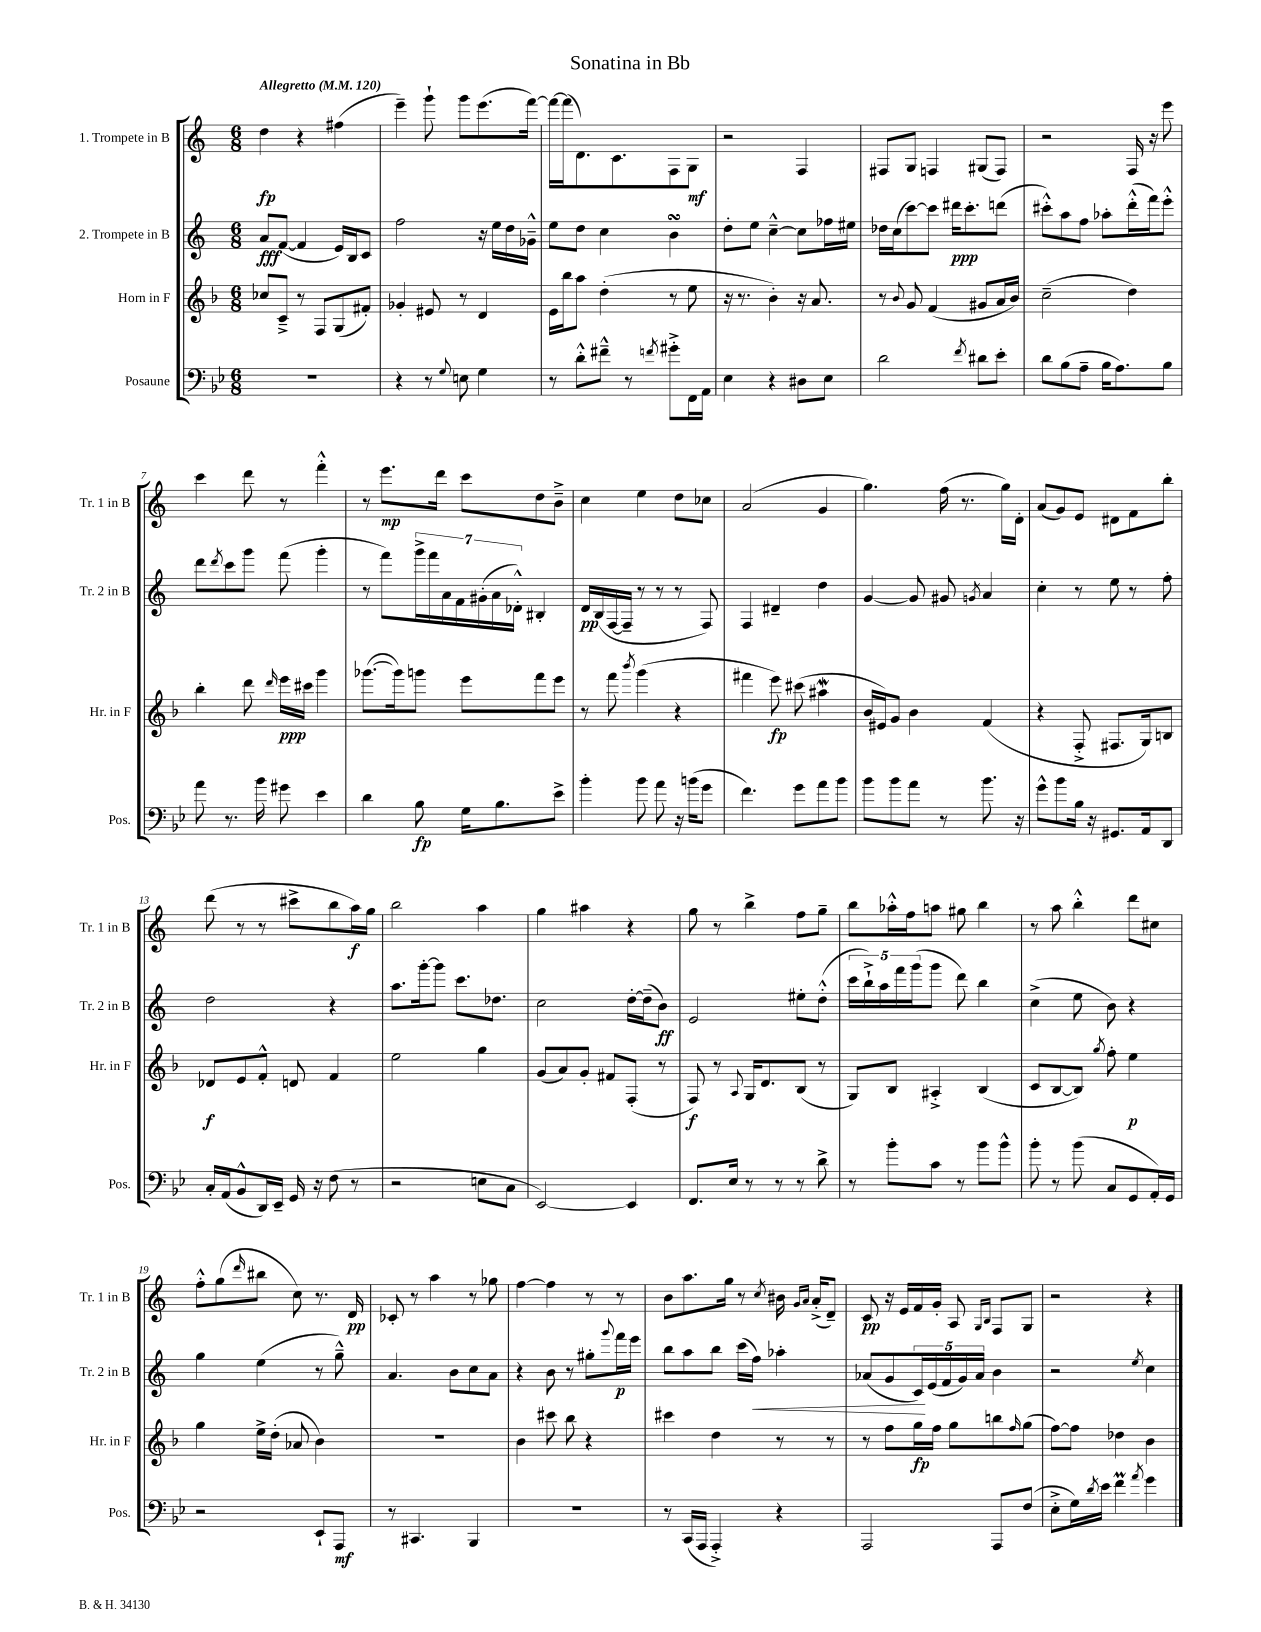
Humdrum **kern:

**kern	**kern	**kern	**kern
*staff4	*staff3	*staff2	*staff1
*clefF4	*clefG2	*clefG2	*clefG2
*k[b-e-]	*k[b-]	*k[]	*k[]
*M6/8	*M6/8	*M6/8	*M6/8
*MM120	*MM120	*MM120	*MM120
2.r	8cc-	8a	4dd
.	8c~^	([8f	.
.	8r	4f]	4r
.	8F	.	.
.	(8G	16e)	(4ff#
.	.	16B	.
.	8f#')	8c	.
=	=	=	=
4r	4g-'	2ff	4eee~)
8r	8e#	.	8ggg`
8qqG	.	.	.
8E	8r	.	8ggg
4G	4d	16r	(8.eee
.	.	16ee	.
.	.	16dd	.
.	.	16g-~^^	[16fff)
=	=	=	=
8r	16e	8ee	16fff_
.	16bb-	.	(16fff]
8d'^^	8aa	8dd	8.d)
8f#~^^	(4dd'	4cc	.
.	.	.	8.c
8r	.	.	.
8qf	.	.	.
8g#'^	8r	4b	8F
16FF	8ee	.	8G
16AA	.	.	.
=	=	=	=
4E-	16r	8dd'	2r
.	8.r	.	.
.	.	8ee	.
4r	4b-')	[4cc~^^	.
8D#	16r	8cc]	4F
.	8.a	.	.
8E-	.	16ff-	.
.	.	16ee#	.
=	=	=	=
2d	8r	16dd-	8F#
.	.	(16cc	.
.	8qqb-	.	.
.	8g	[8ccc)	8G
.	(4f	8ccc]	4F
.	.	16ddd#	.
.	.	8.ccc'	.
8qf	.	.	.
8d#	8g#	.	(8G#
8e-'	16a	(8ddd	8F)
.	16b-)	.	.
=	=	=	=
8d	(2cc~	8ccc#'^^)	2r
(8B-	.	8aa	.
8A~	.	8ff	.
16B-	.	8aa-'	.
8.A)	.	.	.
.	4dd)	(16ddd'^^	16F
.	.	16fff)	16r
8B-	.	8eee'^^	8eee
=	=	=	=
8a	4bb-'	8ddd	4ccc
.	.	8qddd	.
8.r	.	8ccc	.
.	8ddd	8ggg	8ddd
16b-	.	.	.
.	16qqddd	.	.
8g#	16eee	(8fff	8r
.	16ccc#	.	.
4e-	4ggg	4ggg'	4fff'^^
=	=	=	=
4d	([8.ggg-	8r	8r
.	.	8fff)	8.eee
.	16ggg-])	.	.
8B-	8ggg	28ggg^	.
.	.	28fff	.
.	.	.	16ddd
.	.	28a	.
.	.	28f	.
16G	8eee	.	8ccc
.	.	(28g#'	.
.	.	28a	.
8.B-	.	.	.
.	.	28d-'^^)	.
.	8fff	4B#'	8dd
8e-^	8eee	.	8b~^
=	=	=	=
4b-'	8r	16d	4cc
.	.	(16B	.
.	8fff	[16F	.
.	.	16F~]	.
.	8qbbb-	.	.
8b-	(4ggg	8r	4ee
8a	.	8r	.
16r	4r	8r	8dd
(16b	.	.	.
8g	.	8F)	8cc-
=	=	=	=
4.f)	4fff#	4F	(2a
.	8eee)	4d#~	.
8g	(8ccc#	.	.
8a	4aa#	4dd	4g
8b-	.	.	.
=	=	=	=
8b-	16b-	[4g	4.gg)
.	16e#)	.	.
8b-	8g	.	.
8a	4b-	8g]	.
8r	.	8g#	(16ff
.	.	.	8.r
.	.	8qg	.
8.b-	(4f	4a	.
.	.	.	16gg)
16r	.	.	16d'
=	=	=	=
8g^^	4r	4cc'	(8a
8b-	.	.	8g)
16B-	8F'^	8r	8e
16r	.	.	.
8.GG#	8.F#	8ee	8d#
.	.	8r	8f
16AA	16G)	.	.
8DD	8B	8ff'	8bb'
=	=	=	=
16C'	8d-	2dd	(8ddd
(16AA	.	.	.
8BB-^^	8e	.	8r
16DD)	8f'^^	.	8r
16EE-~	.	.	.
16GG	8d	.	8ccc#^
16r	.	.	.
(8F	4f	4r	8bb
8r	.	.	16aa)
.	.	.	16gg
=	=	=	=
2r	2ee	8.aa	2bb
.	.	[16ggg'	.
.	.	8ggg]	.
.	.	8.ccc	.
8E	4gg	.	4aa
.	.	8.dd-	.
8C	.	.	.
=	=	=	=
[2EE-)	(8g	2cc	4gg
.	8a)	.	.
.	8g'	.	4aa#
.	8f#	.	.
4EE-]	(8F'	[16dd'	4r
.	.	(16dd~]	.
.	8r	8b)	.
=	=	=	=
8.FF	8F)	2e	8gg
.	8r	.	8r
16E-	.	.	.
.	8qqA	.	.
8r	16G	.	4bb^
.	8.d	.	.
8r	.	.	.
8r	(8B-	8ee#'	8ff
8d^	8r	(8dd'^^	8gg~
=	=	=	=
8r	8G)	20ccc	8bb
.	.	20bb`^)	.
.	.	20aa	.
8b-'	8B-	.	16aa-'^^
.	.	20fff	.
.	.	.	16ff
.	.	(20ggg	.
8c	4A#'^	8ggg	8aa
8r	.	8ddd)	8gg#
8b-	(4B-	4bb	4bb
8b-^^	.	.	.
=	=	=	=
8b-'	8c	(4cc^	8r
8r	[8B-	.	8aa
(8b-	8B-])	8ee	4bb'^^
.	8qgg	.	.
8C	8ff'	8b)	.
8GG	4ee	4r	8ddd
16AA')	.	.	8cc#
16GG	.	.	.
=	=	=	=
2r	4gg	4gg	8ff'^^
.	.	.	(8gg
.	.	.	16qqddd
.	16ee^	(4ee	8bb#
.	(16dd'	.	.
.	8a-	.	8cc)
8EE-`	4b-)	8r	8.r
8AAA	.	8gg~^^)	.
.	.	.	16d
=	=	=	=
8r	2.r	4.a	8c-'
4.CC#	.	.	8r
.	.	.	4aa
.	.	8b	.
4BBB-	.	8cc	8r
.	.	8a	8gg-
=	=	=	=
2.r	4b-	4r	[4ff
.	8ccc#	8b	4ff]
.	8bb-	8r	.
.	4r	8gg#'	8r
.	.	8qqggg	.
.	.	16fff	8r
.	.	16eee	.
=	=	=	=
8r	4ccc#	8bb	8b
(16CC	.	8aa	8.aa
16AAA	.	.	.
4AAA'^)	4dd	8bb	.
.	.	.	16gg
.	.	(16ccc	8r
.	.	16ff)	.
.	.	.	8qcc
4r	8r	4aa-'	16b#
.	.	.	16qqg
.	.	.	16qqa
.	.	.	(16a'^
.	8r	.	8d~)
=	=	=	=
2AAA	8r	(8a-	8c
.	8ff	8g	16r
.	.	.	16e
.	16gg	20c)	16f
.	.	(20e	.
.	16ff	.	16g'
.	.	20f	.
.	8gg	.	8A
.	.	20g)	.
.	.	20a-	.
.	.	.	16qqG
.	.	.	16qqB
8AAA	8bb	4b	8F
.	16qqff	.	.
(8F	(8gg	.	8G
=	=	=	=
8E-'^	[8ff)	2r	2r
16G)	8ff]	.	.
8qd	.	.	.
16e-	.	.	.
4f	4dd-	.	.
8qa	.	8qee	.
4g	4b-	4cc	4r
==	==	==	==
*-	*-	*-	*-
